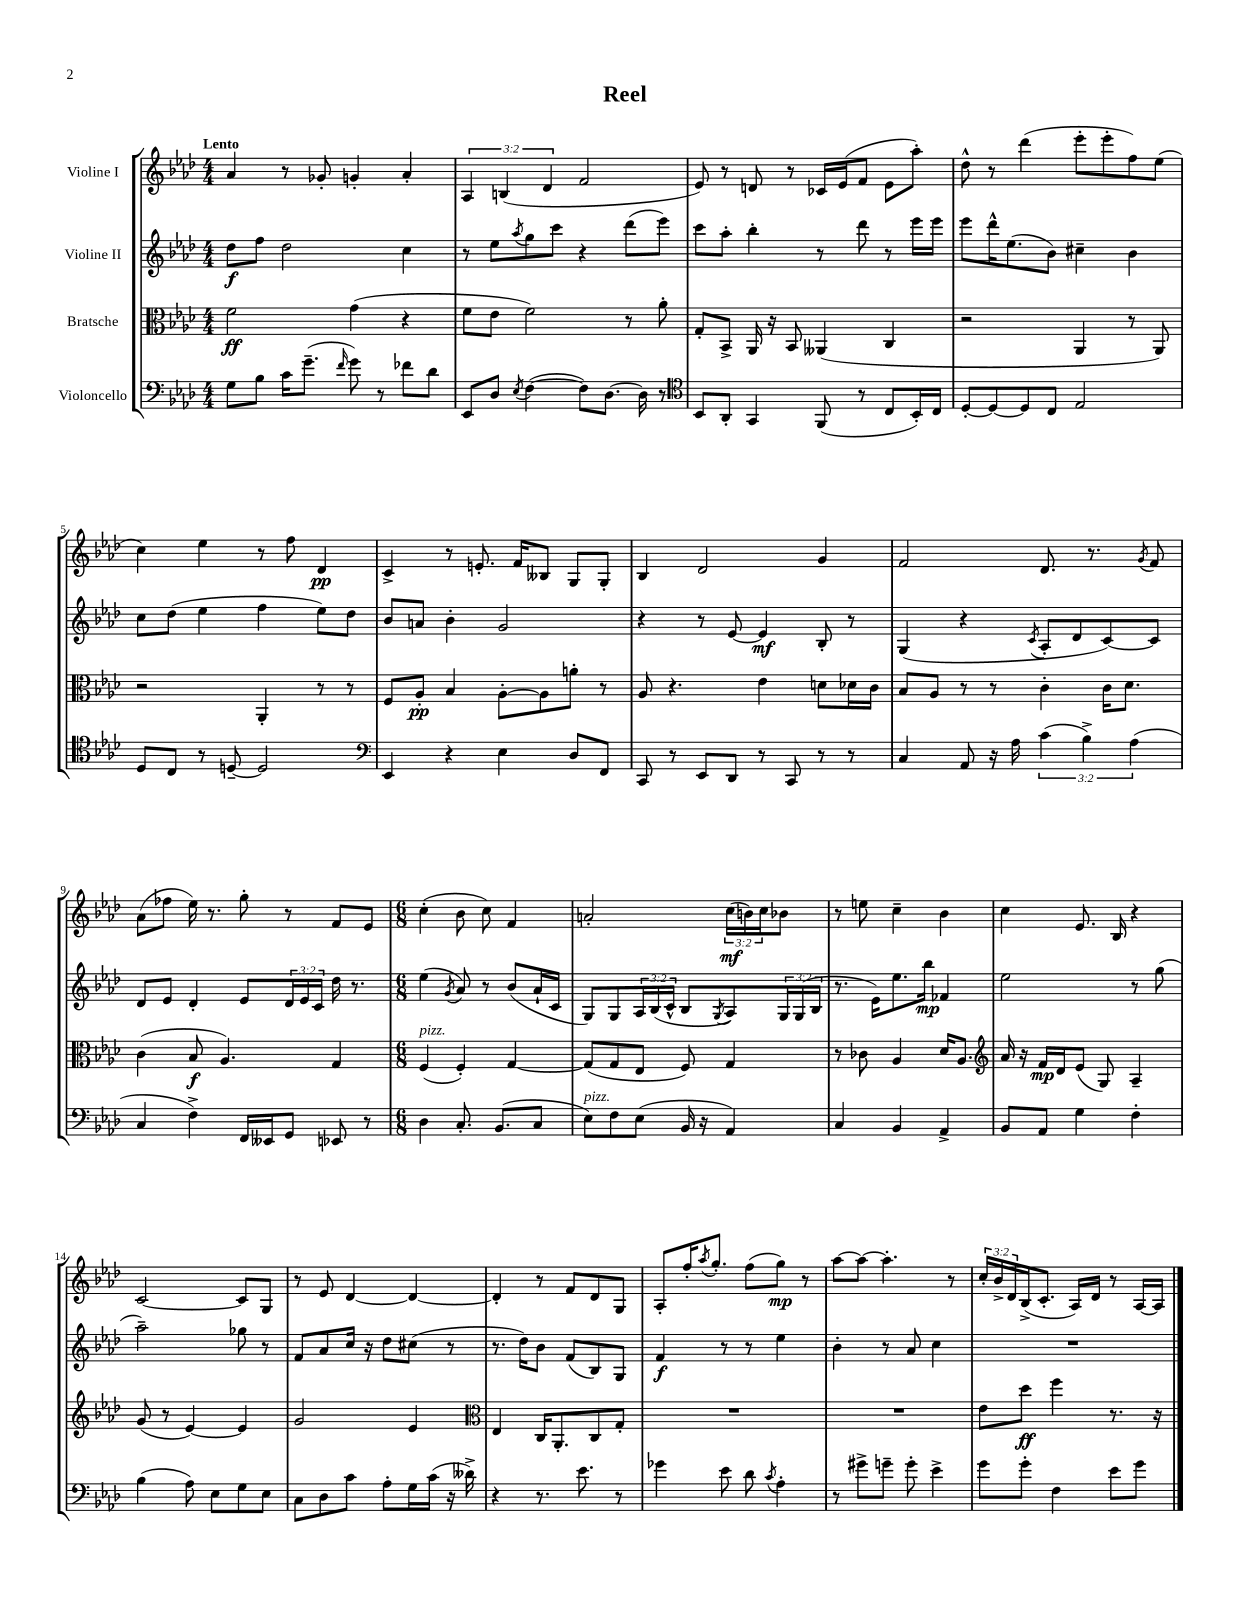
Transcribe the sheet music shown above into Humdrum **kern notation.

**kern	**kern	**dynam	**kern	**dynam	**kern	**dynam
*part4	*part3	*part3	*part2	*part2	*part1	*part1
*staff4	*staff3	*staff3	*staff2	*staff2	*staff1	*staff1
*I"Violoncello	*I"Bratsche	*	*I"Violine II	*	*I"Violine I	*
*clefF4	*clefC3	*	*clefG2	*	*clefG2	*
*k[b-e-a-d-]	*k[b-e-a-d-]	*	*k[b-e-a-d-]	*	*k[b-e-a-d-]	*
*M4/4	*M4/4	*	*M4/4	*	*M4/4	*
=1	=1	=1	=1	=1	=1	=1
!	!	!	!	!	!LO:TX:a:B:t=Lento	!
8G\L	2f\	ff	8dd-\L	f	4a-/	.
8B-\J	.	.	8ff\J	.	.	.
16c\KL	.	.	2dd-\	.	8r	.
(8.g~\J	.	.	.	.	.	.
.	.	.	.	.	8g-X'/	.
16qqf/	.	.	.	.	.	.
8g\)	(4g\	.	.	.	4gn'/	.
8r	.	.	.	.	.	.
8f-X\L	4r	.	4cc\	.	4a-'/	.
8d-\J	.	.	.	.	.	.
=2	=2	=2	=2	=2	=2	=2
8EE-/L	8f\L	.	8r	.	6A-/	.
8D-/J	8e-\J	.	8ee-\L	.	.	.
.	.	.	.	.	(6Bn/	.
8qE-/	.	.	8qaa-/	.	.	.
([4F\	2f\)	.	8gg\	.	.	.
.	.	.	.	.	6d-/	.
.	.	.	8ccc\J	.	.	.
8F\L])	.	.	4r	.	2f/	.
[8.D-\J	.	.	.	.	.	.
.	8r	.	(8ddd-\L	.	.	.
16D-\]	.	.	.	.	.	.
8r	8a-'\	.	8eee-\J)	.	.	.
=3	=3	=3	=3	=3	=3	=3
*clefC4	*	*	*	*	*	*
8BB-/L	8G'/L	.	8ccc\L	.	8e-/)	.
8AA-'/J	8BB-^/J	.	8aa-'\J	.	8r	.
4GG/	16AA-/	.	4bb-'\	.	8dn/	.
.	16r	.	.	.	.	.
.	8BB-/	.	.	.	8r	.
(8FF/	(4AA--X/	.	8r	.	16c-X/LL	.
.	.	.	.	.	(16e-/J	.
8r	.	.	8ddd-\	.	8f/J	.
8C/L	4C/	.	8r	.	8e-\L	.
16BB-'/L)	.	.	16eee-\LL	.	8aa-'\J)	.
16C/JJ	.	.	16eee-\JJ	.	.	.
=4	=4	=4	=4	=4	=4	=4
[8D-'/L	2r	.	8eee-\L	.	8dd-^^\	.
8D-/_	.	.	16ddd-^^\K	.	8r	.
.	.	.	(8.ee-\	.	.	.
8D-/]	.	.	.	.	(4ddd-\	.
8C/J	.	.	8b-\J)	.	.	.
2E-/	4AA-/	.	4cc#X~\	.	8eee-'\L	.
.	.	.	.	.	8eee-'\	.
.	8r	.	4b-\	.	8ff\)	.
.	8AA-/)	.	.	.	(8ee-\J	.
!!LO:LB:g=z
=5	=5	=5	=5	=5	=5	=5
8D-/L	2r	.	8cc\L	.	4cc\)	.
8C/J	.	.	(8dd-\J	.	.	.
8r	.	.	4ee-\	.	4ee-\	.
[8Dn~/	.	.	.	.	.	.
2D/]	4AA-'/	.	4ff\	.	8r	.
.	.	.	.	.	8ff\	.
.	8r	.	8ee-\L)	.	4d-/	pp
.	8r	.	8dd-\J	.	.	.
=6	=6	=6	=6	=6	=6	=6
*clefF4	*	*	*	*	*	*
4EE-/	8F/L	.	8b-/L	.	4c^/	.
.	8A-'/J	pp	8an/J	.	.	.
4r	4B-/	.	4b-'\	.	8r	.
.	.	.	.	.	8.en'/	.
4E-\	[8A-'\L	.	2g/	.	.	.
.	.	.	.	.	16f/KL	.
.	8A-\]	.	.	.	8B--X/J	.
8D-/L	8an'\J	.	.	.	8G/L	.
8FF/J	8r	.	.	.	8G'/J	.
=7	=7	=7	=7	=7	=7	=7
8CC/	8A-/	.	4r	.	4B-/	.
8r	4.r	.	.	.	.	.
8EE-/L	.	.	8r	.	2d-/	.
8DD-/J	.	.	[8e-/	.	.	.
8r	4e-\	.	4e-/]	mf	.	.
8CC/	.	.	.	.	.	.
8r	8dn\L	.	8B-'/	.	4g/	.
8r	16d-X\L	.	8r	.	.	.
.	16c\JJ	.	.	.	.	.
=8	=8	=8	=8	=8	=8	=8
4C/	8B-/L	.	(4G/	.	2f/	.
.	8A-/J	.	.	.	.	.
8AA-/	8r	.	4r	.	.	.
16r	8r	.	.	.	.	.
16A-\	.	.	.	.	.	.
.	.	.	8qc/	.	.	.
(6c\	4c'\	.	8A-'/L	.	8.d-/	.
.	.	.	8d-/	.	.	.
6B-^\)	.	.	.	.	.	.
.	.	.	.	.	8.r	.
.	16c\KL	.	[8c/)	.	.	.
.	8.d-\J	.	.	.	.	.
(6A-\	.	.	.	.	.	.
.	.	.	.	.	8qg/	.
.	.	.	8c/J]	.	8f/	.
!!LO:LB:g=z
=9	=9	=9	=9	=9	=9	=9
4C/	(4c\	.	8d-/L	.	(8a-\L	.
.	.	.	8e-/J	.	8ff-X\J	.
4F^\)	8B-/	f	4d-'/	.	16ee-\)	.
.	.	.	.	.	8.r	.
.	4.A-/)	.	.	.	.	.
16FF/LL	.	.	8e-/L	.	8gg'\	.
16EE--X/J	.	.	.	.	.	.
8GG/J	.	.	24d-/L	.	8r	.
.	.	.	24e-/	.	.	.
.	.	.	24c/JJ	.	.	.
8EE-X/	4G/	.	16dd-\	.	8f/L	.
.	.	.	8.r	.	.	.
8r	.	.	.	.	8e-/J	.
=10	=10	=10	=10	=10	=10	=10
*M6/8	*M6/8	*	*M6/8	*	*M6/8	*
!	!LO:TX:a:i:t=pizz.	!	!	!	!	!
4D-\	(4F/	.	(4ee-\	.	(4cc'\	.
.	.	.	8qg/	.	.	.
8.C'/	4F'/)	.	8a-/)	.	8b-\	.
.	.	.	8r	.	8cc\)	.
(8.BB-/L	.	.	.	.	.	.
.	[4G/	.	(8b-/L	.	4f/	.
8C/J	.	.	16a-`/L	.	.	.
.	.	.	16c/JJ	.	.	.
=11	=11	=11	=11	=11	=11	=11
!LO:TX:a:i:t=pizz.	!	!	!	!	!	!
8E-\L)	(8G/L]	.	8G/L)	.	2an'/	.
8F\	8G/	.	8G/	.	.	.
(8E-\J	8E-/J	.	24A-/L	.	.	.
.	.	.	(24B-/	.	.	.
.	.	.	24c^^/JJ	.	.	.
16BB-/	8F/)	.	8B-/L	.	.	.
16r	.	.	.	.	.	.
.	.	.	8qG/	.	.	.
4AA-/)	4G/	.	8A-/)	.	(24cc\LL	mf
.	.	.	.	.	24bn\)	.
.	.	.	.	.	24cc\J	.
.	.	.	24G/L	.	8b-X\J	.
.	.	.	(24G/	.	.	.
.	.	.	24B-/JJ	.	.	.
=12	=12	=12	=12	=12	=12	=12
4C/	8r	.	8.r	.	8r	.
.	8c-X\	.	.	.	8een\	.
.	.	.	16e-\KL)	.	.	.
4BB-/	4A-/	.	8.ee-\	.	4cc~\	.
.	.	.	16bb-\Jk	mp	.	.
4AA-^/	16d-/KL	.	4f-X/	.	4b-\	.
.	8.A-/J	.	.	.	.	.
=13	=13	=13	=13	=13	=13	=13
*	*clefG2	*	*	*	*	*
8BB-/L	16a-/	.	2ee-\	.	4cc\	.
.	16r	.	.	.	.	.
8AA-/J	16f/LL	mp	.	.	.	.
.	16d-/J	.	.	.	.	.
4G\	(8e-/J	.	.	.	8.e-/	.
.	8G/)	.	.	.	.	.
.	.	.	.	.	16B-/	.
4F'\	4A-~/	.	8r	.	4r	.
.	.	.	(8gg\	.	.	.
!!LO:LB:g=z
=14	=14	=14	=14	=14	=14	=14
(4B-\	(8g/	.	2aa-~\)	.	[2c/	.
.	8r	.	.	.	.	.
8A-\)	[4e-/)	.	.	.	.	.
8E-\L	.	.	.	.	.	.
8G\	4e-/]	.	8gg-X\	.	8c/L]	.
8E-\J	.	.	8r	.	8G/J	.
=15	=15	=15	=15	=15	=15	=15
8C\L	2g/	.	8f/L	.	8r	.
8D-\	.	.	8a-/	.	8e-/	.
8c\J	.	.	16cc/Jk	.	[4d-/	.
.	.	.	16r	.	.	.
8A-'\L	.	.	8dd-\L	.	.	.
16G\L	4e-/	.	(8cc#X\J	.	4d-/_	.
(16c\JJ	.	.	.	.	.	.
16r	.	.	8r	.	.	.
16d--X^\)	.	.	.	.	.	.
=16	=16	=16	=16	=16	=16	=16
*	*clefC3	*	*	*	*	*
4r	4E-/	.	8.r	.	4d-'/]	.
.	.	.	16dd-\KL)	.	.	.
8.r	16C/KL	.	8b-\J	.	8r	.
.	8.AA-'/	.	.	.	.	.
.	.	.	(8f/L	.	8f/L	.
8.e-\	.	.	.	.	.	.
.	8C/	.	8B-/)	.	8d-/	.
8r	8G'/J	.	8G/J	.	8G/J	.
=17	=17	=17	=17	=17	=17	=17
4g-X\	2.r	.	4f/	f	8A-'/L	.
.	.	.	.	.	16ff'/K	.
.	.	.	.	.	8qaa-/	.
.	.	.	.	.	8.gg'/J	.
8e-\	.	.	8r	.	.	.
8d-\	.	.	8r	.	(8ff\L	.
8qc/	.	.	.	.	.	.
4A-'\	.	.	4ee-\	.	8gg\J)	mp
.	.	.	.	.	8r	.
=18	=18	=18	=18	=18	=18	=18
8r	2.r	.	4b-'\	.	[8aa-\L	.
8g#X^\L	.	.	.	.	8aa-\J_	.
8gn~\J	.	.	8r	.	4.aa-'\]	.
8g'\	.	.	8a-/	.	.	.
4e-^\	.	.	4cc\	.	.	.
.	.	.	.	.	8r	.
=19	=19	=19	=19	=19	=19	=19
8g\L	8e-\L	.	2.r	.	24cc'/LL	.
.	.	.	.	.	24b-^/	.
.	.	.	.	.	24d-/	.
8g'\J	8dd-\J	ff	.	.	(16B-^/J	.
.	.	.	.	.	8.c'/J	.
4F\	4ff\	.	.	.	.	.
.	.	.	.	.	16A-/LL)	.
.	.	.	.	.	16d-/JJ	.
8e-\L	8.r	.	.	.	8r	.
8g\J	.	.	.	.	[16A-/LL	.
.	16r	.	.	.	16A-/JJ]	.
==	==	==	==	==	==	==
*-	*-	*-	*-	*-	*-	*-
